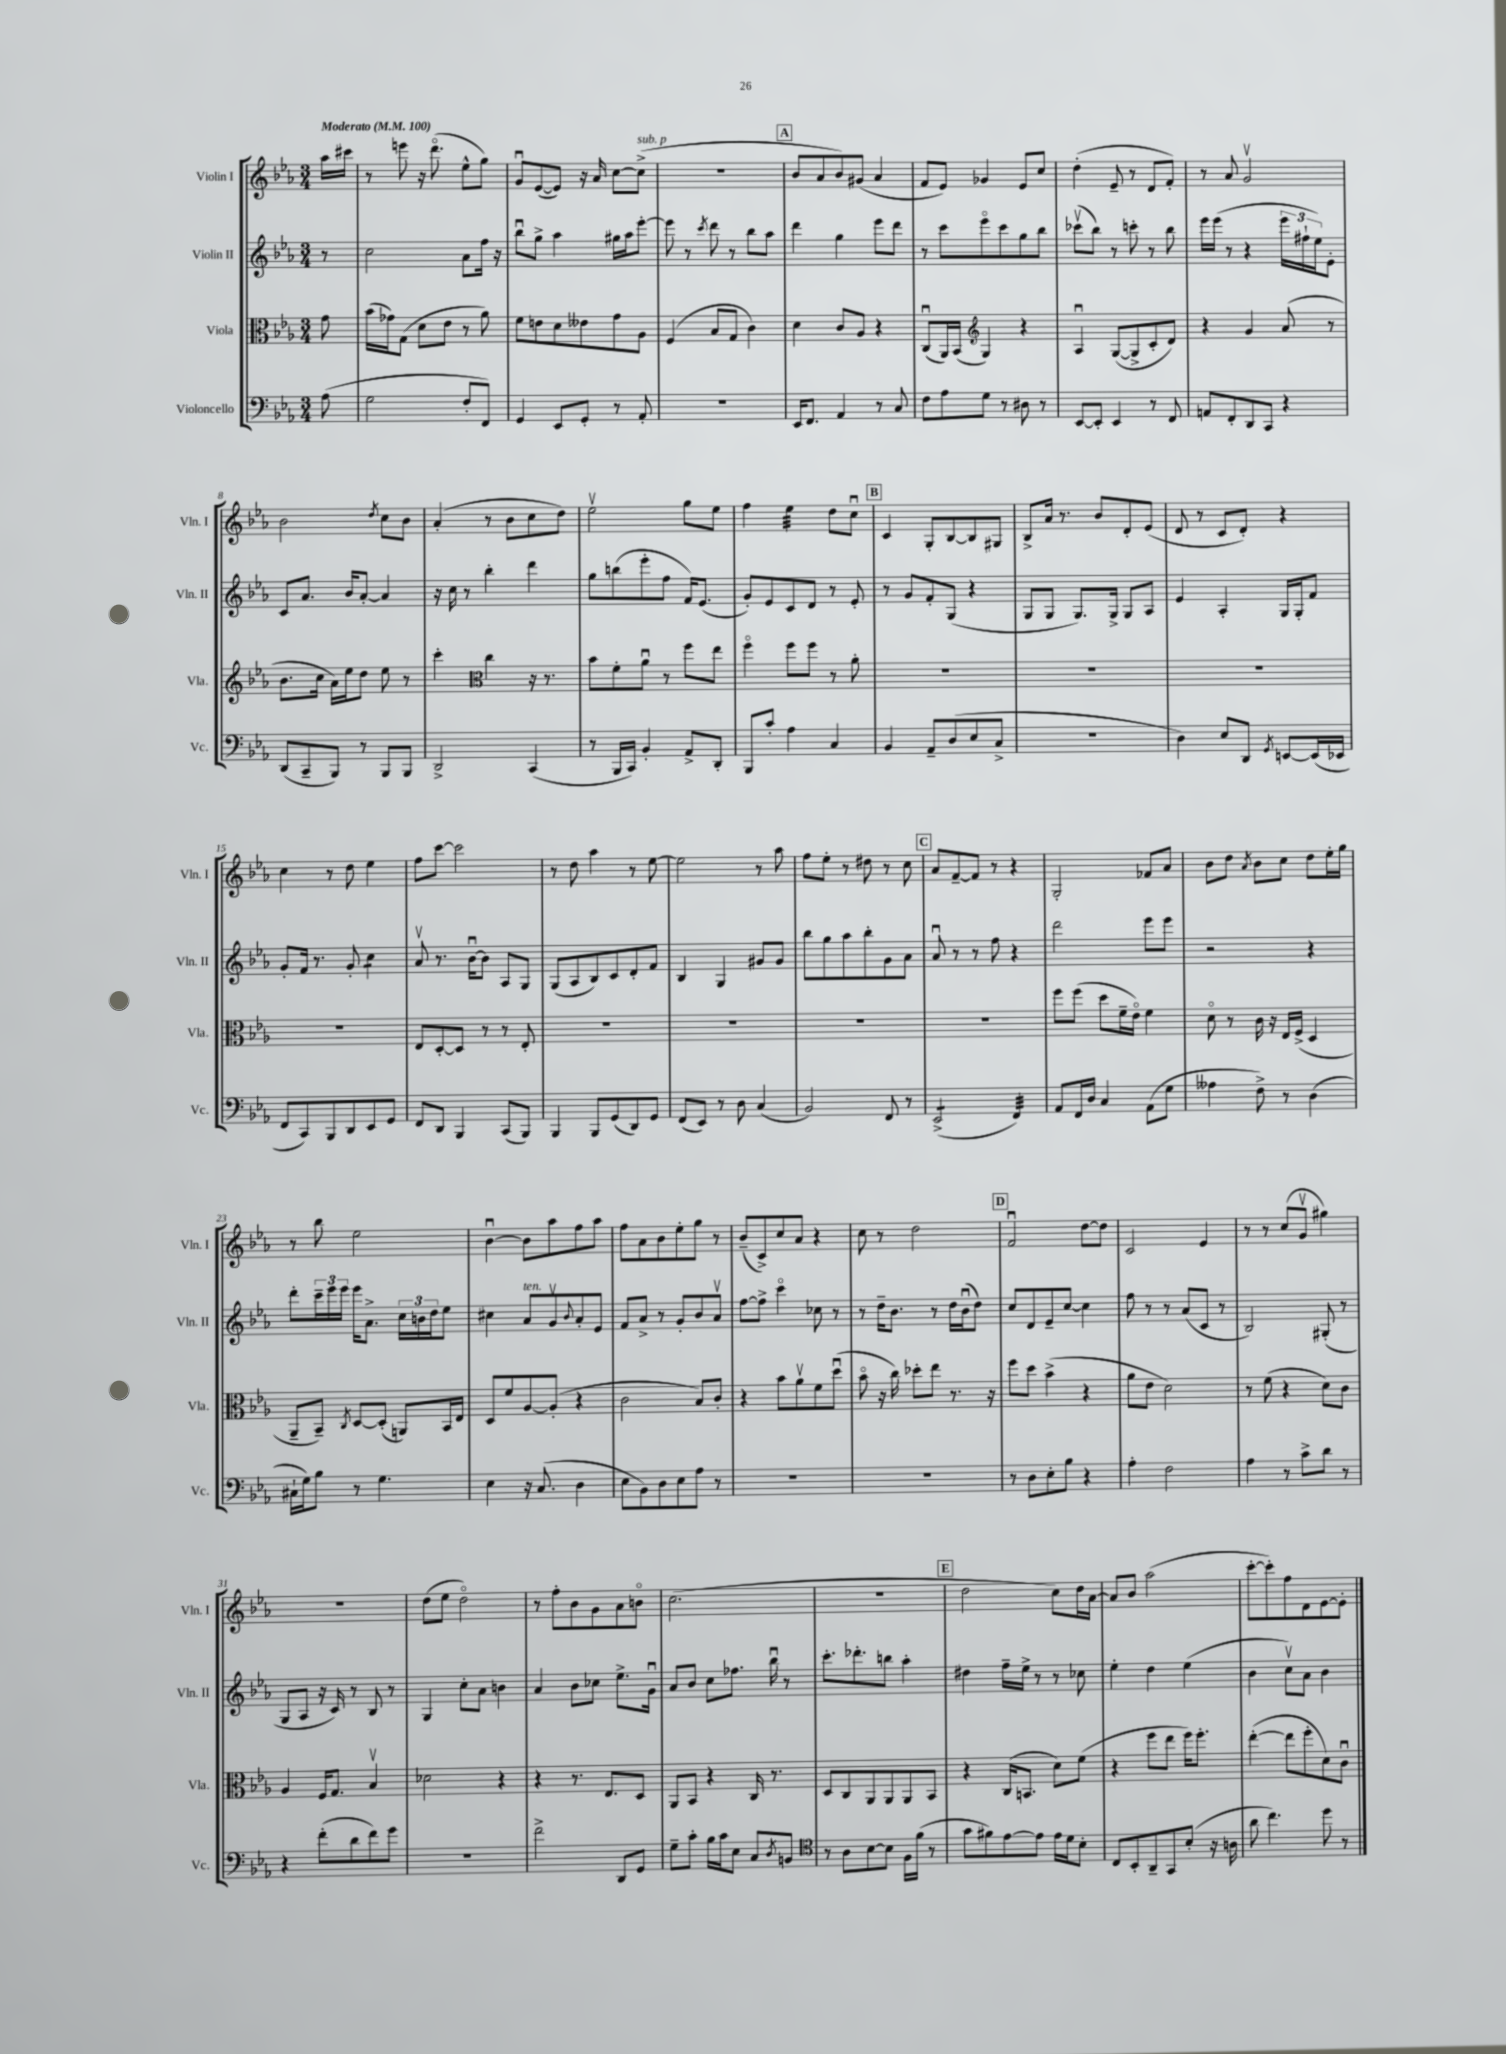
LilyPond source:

<<
\new StaffGroup <<
\new Staff = "s0" \with { instrumentName = "Violin I" shortInstrumentName = "Vln. I" } {
    \clef treble \key ees \major \numericTimeSignature \time 3/4 \partial 8 \tempo "Moderato" 4 = 100
    aes''16 cis'''16 |
    r8 e'''8 r16 d'''8.\flageolet( ees''8-^ g''8) |
    g'8\downbow ees'8~( ees'8) r16 aes'16 c''8~ c''8->^\markup { \italic "sub. p" }( |
    R2. |
    \mark \markup { \box "A" } bes'8 aes'8 bes'8) gis'8( aes'4 |
    f'8 ees'8) ges'4 ees'8 c''8 |
    d''4-.( ees'8-- r8 d'8 f'8-.) |
    r8 aes'8 g'2\upbow |
    bes'2 \acciaccatura { d''8 } c''8 bes'8 |
    aes'4-.( r8 bes'8 c''8 d''8) |
    ees''2\upbow g''8 ees''8 |
    f''4 ees''4:32 d''8 c''8\downbow |
    \mark \markup { \box "B" } c'4 g8-. bes8~ bes8 gis8 |
    bes8-> aes'16 r8. bes'8 d'8-. ees'8( |
    d'8 r8 c'8 d'8-.) r4 |
    c''4 r8 d''8 ees''4 |
    f''8 c'''8~ c'''2 |
    r8 d''8 aes''4 r8 ees''8~ |
    ees''2 r8 aes''8 |
    f''8 ees''8-. r8 dis''8 r8 c''8 |
    \mark \markup { \box "C" } aes'8 f'8~-- f'8 r8 r4 |
    g2-. fes'8 aes'8 |
    bes'8 d''8 \acciaccatura { aes'8 } bes'8 c''8 d''8 ees''16-. g''16 |
    r8 bes''8 ees''2 |
    bes'4~\downbow bes'8 aes''8 f''8 aes''8 |
    f''8 aes'8 bes'8 ees''8-. g''8 r8 |
    bes'8--( c'8->) c''8 aes'8 r4 |
    c''8 r8 d''2 |
    \mark \markup { \box "D" } f'2\downbow d''8~ d''8 |
    c'2 ees'4 |
    r8 r8 c''8( g'8\upbow gis''4) |
    R2. |
    d''8( ees''8 d''2\flageolet) |
    r8 f''8-. bes'8 g'8 aes'8 b'8\flageolet |
    c''2.( |
    R2. |
    \mark \markup { \box "E" } d''2 c''8) d''16 aes'16~ |
    aes'8 bes'8 aes''2( |
    c'''8~-. c'''8-.) f''8 d'8 ees'8~ ees'8-. \bar "|." |
}
\new Staff = "s1" \with { instrumentName = "Violin II" shortInstrumentName = "Vln. II" } {
    \clef treble \key ees \major \numericTimeSignature \time 3/4 \partial 8
    r8 |
    c''2 aes'8 f''16 r16 |
    bes''8\downbow g''8-> aes''4 gis''16 aes''16 ees'''8~-. |
    ees'''8 r8 \acciaccatura { c'''8 } d'''8 r8 bes''8 aes''8 |
    \mark \markup { \box "A" } d'''4 g''4 ees'''8 d'''8 |
    r8 c'''8 ees'''8\flageolet c'''8 g''8 bes''8 |
    ces'''8\upbow( bes''8) r8 c'''8-. r8 bes''8 |
    ees'''16 ees'''16( r8 r4 \tuplet 3/2 { ees'''16 fis''16-! ees''16) } ees'8-. |
    c'8 aes'8. bes'16 aes'8~-. aes'4 |
    r16 c''16 r8 bes''4-. d'''4 |
    g''8 b''8( ees'''8-. f''8 f'16) ees'8.( |
    g'8-.) ees'8 c'8 d'8 r8 ees'8-. |
    \mark \markup { \box "B" } r8 g'8 f'8-. g8( r4 |
    g8 g8 g8.) g16-> g8 aes8 |
    ees'4 aes4-. g16 g16-. f'8 |
    g'8-. f'16 r8. g'8-. c''4:8 |
    aes'8\upbow r8. bes'16~\downbow bes'8 aes8 g8 |
    g8( aes8 bes8) c'8 d'8-. f'8 |
    bes4 g4 gis'8 gis'8 |
    bes''8 g''8 aes''8 bes''8-. g'8 aes'8 |
    \mark \markup { \box "C" } aes'8\downbow r8 r8 f''8 r4 |
    d'''2 ees'''8 ees'''8 |
    r2 r4 |
    d'''8-. \tuplet 3/2 { c'''16-- ees'''16 ees'''16 } ees'''16 aes'8.-> \tuplet 3/2 { c''16 b'16 d''16 } ees''8 |
    cis''4 aes'8^\markup { \italic "ten." } g'8\upbow \appoggiatura { bes'8 } aes'8-. ees'8 |
    f'8 aes'8-> r8 g'8-. bes'8 aes'8\upbow |
    f''8~ f''8-> c'''4\flageolet ces''8 r8 |
    r8 d''16-- bes'8. r8 d''16 bes'16\downbow( d''8) |
    \mark \markup { \box "D" } c''8 d'8 ees'8-- c''8~ c''4 |
    f''8 r8 r8 aes'8( c'8 r8 |
    bes2) gis8-.( r8 |
    g8 aes8 r16 c'16) r8 bes8 r8 |
    g4 c''8-. aes'8 b'4 |
    aes'4 bes'8 ces''8 ees''8.-> g'16\downbow |
    aes'8 bes'8 c''8 fes''8. bes''16\downbow r8 |
    c'''8.-. des'''8.-. b''8 aes''4-. |
    \mark \markup { \box "E" } dis''4 f''16-- ees''16-> r8 r8 ces''8 |
    ees''4-. d''4 ees''4( |
    bes'4 c''8\upbow) aes'8 bes'4 \bar "|." |
}
\new Staff = "s2" \with { instrumentName = "Viola" shortInstrumentName = "Vla." } {
    \clef alto \key ees \major \numericTimeSignature \time 3/4 \partial 8
    g'8 |
    bes'16( ges'16) g8( d'8 ees'8 r8 aes'8) |
    f'8 e'8 d'8 eeses'8 g'8 aes8 |
    f4( bes8 g8 c'4) |
    \mark \markup { \box "A" } d'4 c'8 aes8 r4 |
    c8\downbow( aes,16) bes,16( \clef treble g4) r4 |
    aes4\downbow g8~( g8-> c'8-. d'8) |
    r4 g'4 aes'8( r8 |
    bes'8. c''16 aes'16) ees''16 d''8 ees''8 r8 |
    c'''4-. \clef alto c''4 r16 r8. |
    bes'8 f'8-. aes'8\downbow r8 f''8 ees''8 |
    f''4\flageolet f''8 f''8 r8 aes'8-. |
    \mark \markup { \box "B" } R2. |
    R2. |
    R2. |
    R2. |
    ees8 d8~-. d8 r8 r8 ees8-. |
    R2. |
    R2. |
    R2. |
    \mark \markup { \box "C" } R2. |
    f''8 f''8( d''8 f'16-- ees'16\flageolet) f'4 |
    d'8\flageolet r8 c'16 r16 ees16 f16->( d4 |
    aes,8-- bes,8--) \acciaccatura { c8 } d8~ d8-.( a,8) bes,16 ees16 |
    d8 f'8 aes8~ aes8-.( r4 |
    c'2 bes8) c'8-. |
    r4 bes'8 aes'8\upbow f'8 d''8\downbow( |
    bes'8\flageolet r16 c''16) des''8-. ees''8 r8. r16 |
    \mark \markup { \box "D" } f''8 d''8 bes'4->( r4 |
    aes'8 ees'8 d'2) |
    r8 f'8( r4 d'8) c'8 |
    aes4 f16 g8. bes4\upbow |
    des'2 r4 |
    r4 r8. ees8. d8 |
    aes,8 bes,8 r4 c16 r8. |
    d8 c8 aes,8 aes,8 aes,8 bes,8 |
    \mark \markup { \box "E" } r4 c16( b,8. d'8) f'8( |
    r4 f''8 ees''8 f''16) f''8.-. |
    ees''4~-.( ees''8 f''8-. d'8) c'8\downbow \bar "|." |
}
\new Staff = "s3" \with { instrumentName = "Violoncello" shortInstrumentName = "Vc." } {
    \clef bass \key ees \major \numericTimeSignature \time 3/4 \partial 8
    aes8( |
    g2 f8-. f,8) |
    g,4 ees,8 g,8-. r8 aes,8-. |
    R2. |
    \mark \markup { \box "A" } ees,16 f,8. aes,4 r8 c8 |
    f8 aes8 g8 r8 dis8 r8 |
    ees,8~ ees,8-. ees,4 r8 f,8 |
    a,8 f,8-. d,8 c,8 r4 |
    d,8( c,8-- bes,,8) r8 bes,,8 bes,,8 |
    d,2-> c,4( |
    r8 bes,,16 c,16) bes,4-. aes,8-> d,8-. |
    bes,,8 c'8-. aes4 c4 |
    \mark \markup { \box "B" } bes,4 aes,8-- d8( ees8 c8-> |
    R2. |
    d4) ees8 d,8 \acciaccatura { g,8 } e,8~ e,16( ees,16 |
    f,8 c,8) bes,,8 d,8 ees,8 g,8 |
    f,8 d,8 bes,,4 c,8( bes,,8) |
    bes,,4 bes,,8 g,8( d,8) g,8 |
    f,8( ees,8) r8 d8 c4( |
    bes,2) f,8 r8 |
    \mark \markup { \box "C" } ees,2:8->( f,4:32) |
    aes,8 f,16 d16 c4 aes,8( g8 |
    aeses4 f8->) r8 d4( |
    cis16-! g16) bes8 r8 g4. |
    ees4 r16 c8.( d4 |
    ees8 bes,8) d8 ees8 aes8 r8 |
    R2. |
    R2. |
    \mark \markup { \box "D" } r8 d8 ees8-. bes8 r4 |
    aes4-. f2 |
    aes4 r8 c'8-> d'8 r8 |
    r4 f'8-.( d'8 f'8) g'8 |
    R2. |
    f'2-> d,8 g,8 |
    g8-- c'8-. bes16 c'16 ees8 c8 \acciaccatura { d8 } b,8 |
    \clef tenor r8 aes8 bes8~ bes8 f16 f'16( r8 |
    \mark \markup { \box "E" } g'8 fis'8) ees'8~ ees'8 ees'16 d'16 bes8-. |
    c8 bes,8-. aes,8-- g,8 bes8-.( r16 a16 |
    aes'8 c''4.) d''8 r8 \bar "|." |
}
>>
>>
